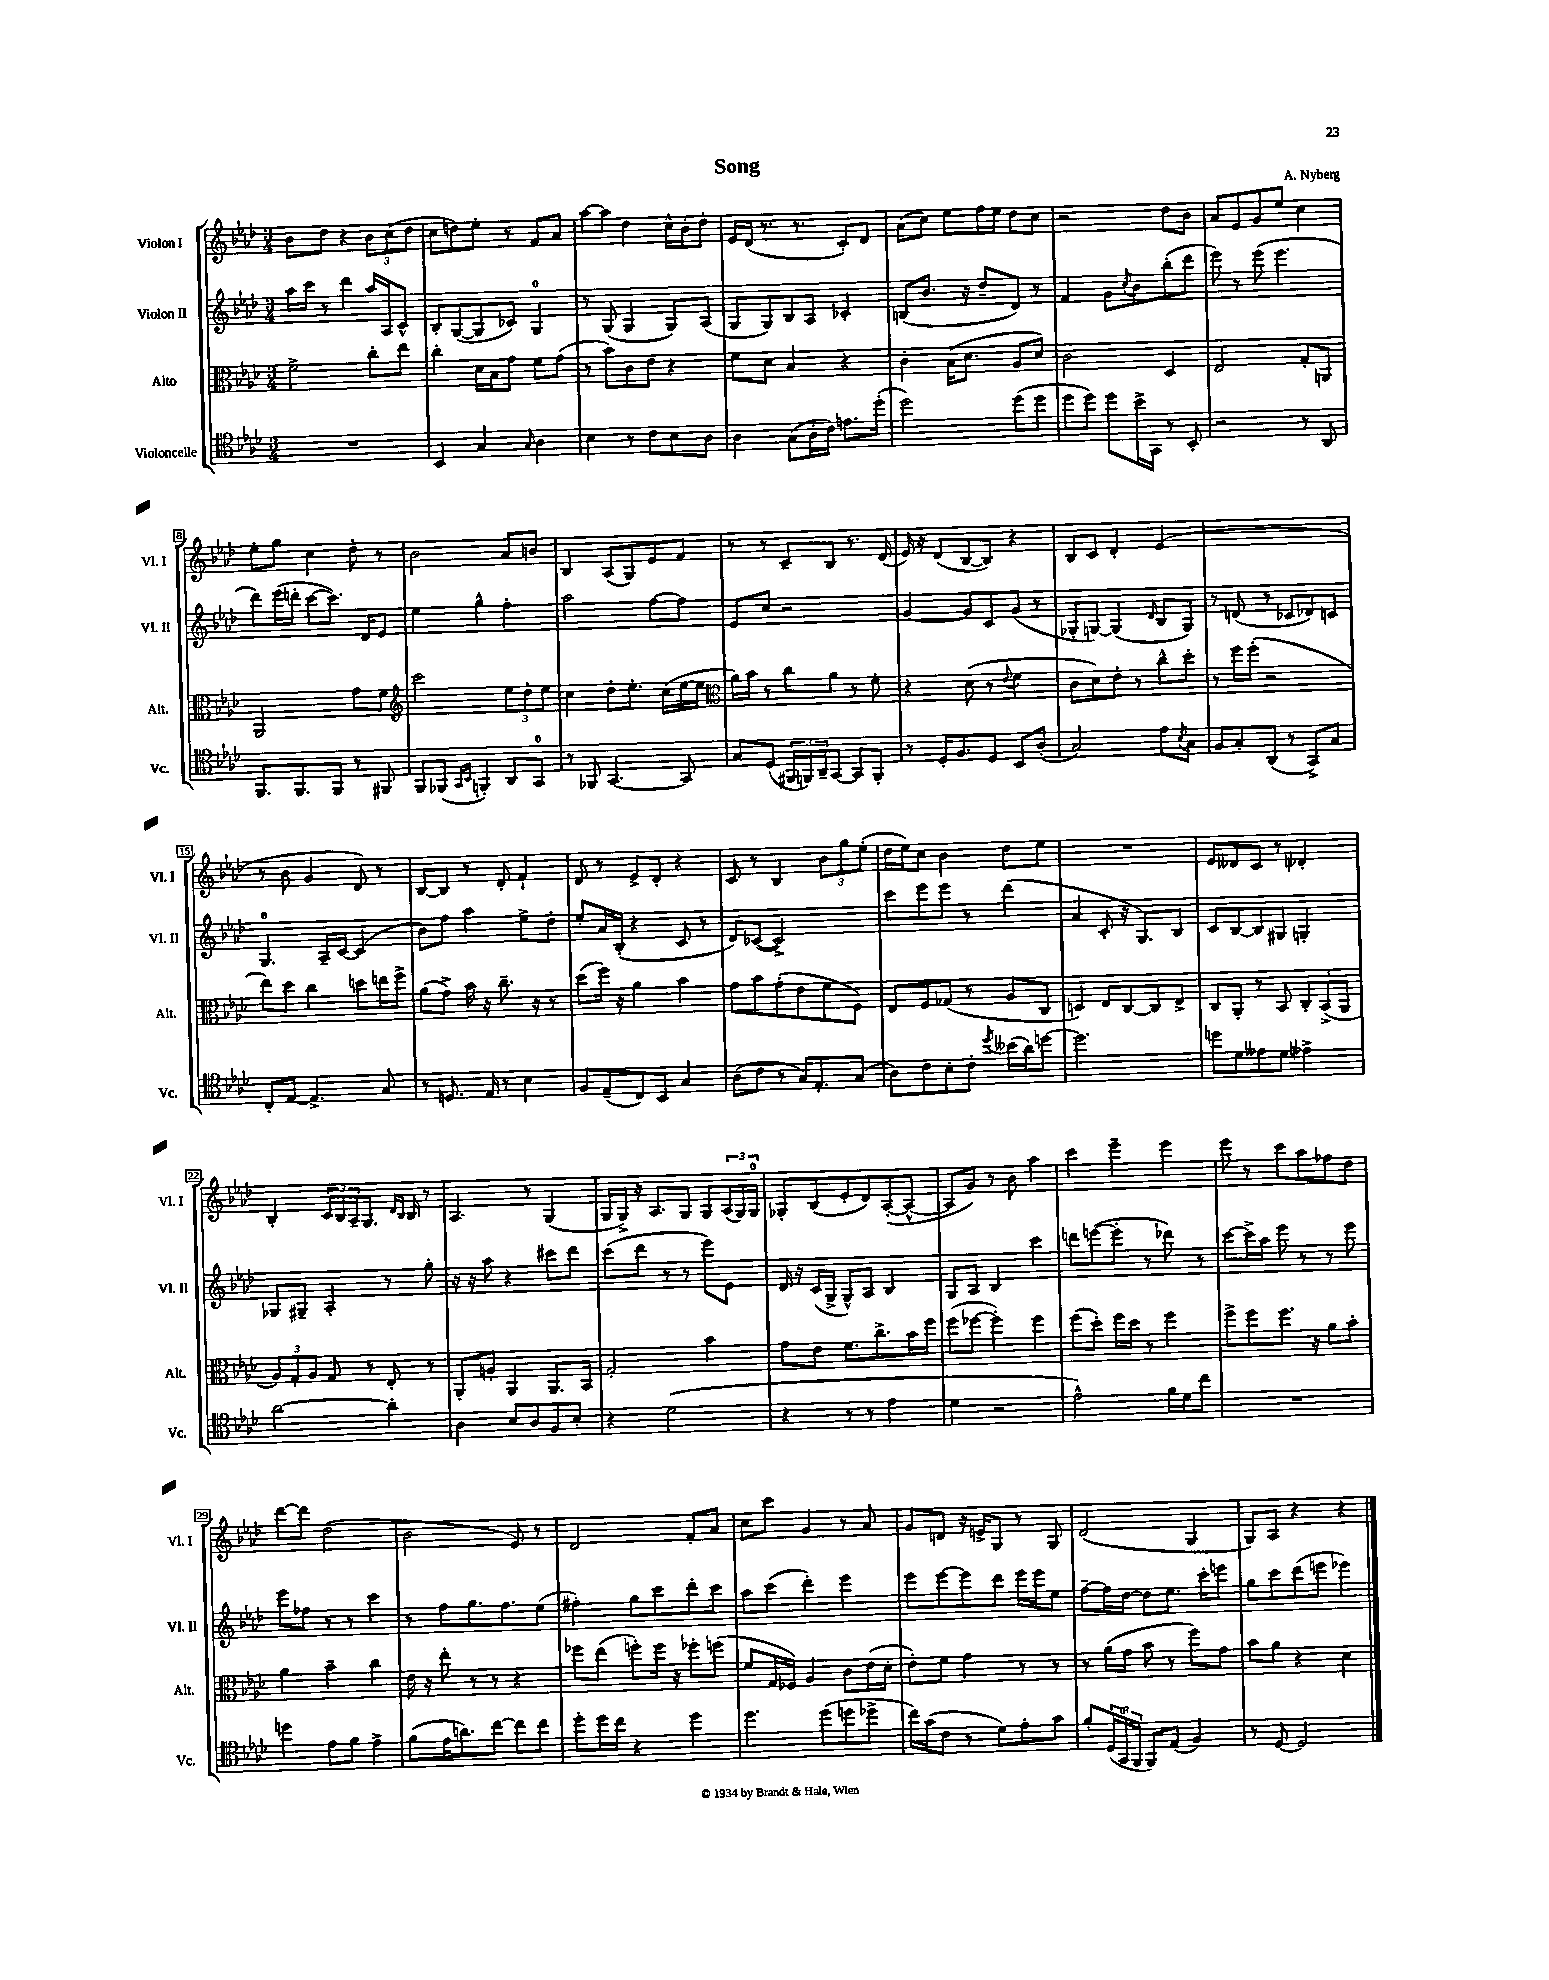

**kern	**kern	**kern	**kern
*staff4	*staff3	*staff2	*staff1
*clefC4	*clefC3	*clefG2	*clefG2
*k[b-e-a-d-]	*k[b-e-a-d-]	*k[b-e-a-d-]	*k[b-e-a-d-]
*M3/4	*M3/4	*M3/4	*M3/4
2.r	2f^	16aa-	8b-
.	.	16ccc	.
.	.	8r	8dd-
.	.	4ddd-	4r
.	8cc'	16aa-	12b-
.	.	16A-	.
.	.	.	(12cc
.	8ee-	8c^^	.
.	.	.	12dd-
=	=	=	=
4BB-	4cc'	8B-'	8cc
.	.	([8G	8dd)
4G	16d-	8G]	8ee-'
.	16B-	.	.
.	8g	8c-)	8r
16qqG	.	.	.
4A-	8f	4G	8f
.	(8g	.	8a-
=	=	=	=
4B-	8r	8r	[8aa-
.	8b-)	(8G	8aa-]
8r	8c	4G	4dd-
8c	8e-	.	.
8B-	4r	8G)	16cc^^
.	.	.	16b-'
8A-	.	(8A-	8dd-'
=	=	=	=
4A-	8f	8G	16e-
.	.	.	(16d-
.	8d-	8G)	8.r
(8G	4B-	8B-	.
.	.	.	8.r
16A-'	.	8A-	.
16c)	.	.	.
8.e	4r	4c-'	8c')
.	.	.	8d-
(16dd-'	.	.	.
=	=	=	=
2dd-)	4c'	(8B	(8a-
.	.	8.b-	8cc)
.	(16B-	.	8ee-
.	8.d-	16r	.
.	.	8dd-~	16ff
.	.	.	16ee-
(8dd-	8A-	8d-)	8dd-
8dd-	8d-)	8r	8cc
=	=	=	=
8dd-	2c	4f	2r
8dd-)	.	.	.
8dd-	.	8g	.
.	.	8qcc	.
16b-^	.	8b-	.
16GG	.	.	.
8r	4D-	(8bb-'	8dd-
8BB-'	.	8ddd-	8b-
=	=	=	=
2r	2E-	8eee-)	8a-
.	.	8r	8e-
.	.	(8eee-	8g
.	.	4.eee-	8ee-
8r	8G'	.	4cc
8AA-	8AA	.	.
=	=	=	=
8.FF	2AA-	8ddd-)	8ee-'
.	.	(16eee-	8gg
8.FF	.	16ddd'	.
.	.	[8ccc	4cc
8FF	.	8.ccc])	.
8r	8g	.	8dd-'
.	.	16d-	.
8FF#	8f	8e-	8r
=	=	=	=
*	*clefG2	*	*
8FF	2ccc	4ee-	2b-
(8FF-	.	.	.
16qqGG	.	.	.
16qqBB-	.	.	.
4FF')	.	4gg^^	.
8AA-	12ee-	4ff'	8a-
.	12dd-'	.	.
8GG	.	.	8b
.	12ee-	.	.
=	=	=	=
8r	4cc	2aa-	4B-
8FF-	.	.	.
[4.GG	8dd-'	.	(8A-
.	8.ee-'	.	8G)
.	.	[8ff	8e-
.	(16cc	.	.
8GG]	[16ee-	8ff]	8f
.	16ee-]	.	.
=	=	=	=
*	*clefC3	*	*
8G	16a-)	8e-	8r
.	16b-	.	.
(8D-	8r	8cc	8r
24FF#	8cc	2r	8c~
24FF)	.	.	.
24AA-~	.	.	.
[8GG	8a-	.	8B-
8GG]	8r	.	8.r
8FF'	8f'	.	.
.	.	.	(16d-
=	=	=	=
8r	4r	[4g	16e-)
.	.	.	16r
16D-'	.	.	(8d-
8.F	.	.	.
.	(8d-	8g]	[8B-
8D-	8r	8c	8B-])
.	8qqe-	.	.
8BB-	4f	(8g	4r
(8A-'	.	8r	.
=	=	=	=
2G)	8c	8G-'	8B-
.	8d-)	[8G)	8c
.	8e-'	(4G]	4d-'
.	8r	.	.
.	.	16qqd-	.
8e-	8cc^^	8B-	(4e-
8qB-	.	.	.
8G	8dd-'	8G)	.
=	=	=	=
8F	8r	8r	2.r
8G'	16ff	(8d	.
.	(16ff'	.	.
(8AA-	2r	8r	.
8r	.	8c-	.
8GG^)	.	8d-)	.
8G	.	8c	.
=	=	=	=
8C'	8ee-)	4.G	8r
[8E-	8dd-	.	8b-
4.E-^]	4cc	.	4g
.	.	16A-~	.
.	.	[16c	.
.	8dd	(4c]	8d-)
8G	16ee	.	8r
.	16ff^	.	.
=	=	=	=
8r	(8a-	8b-)	[8B-
8.D	8g^)	8ff	8B-]
.	16b-	4aa-	8r
16E-	16r	.	.
8r	8.cc~	.	8d-'
4B-	.	8ee-^	4f`
.	16r	.	.
.	8r	8dd-'	.
=	=	=	=
8F	(8dd-	8ee-'	8d-
(8E-~	16ff)	16a-	8r
.	16r	(16B-'	.
8C)	4a-	4r	8e-^
8BB-	.	.	8d-'
4G	4b-	8c	4r
.	.	8r	.
=	=	=	=
(8A-	8g	8d-)	8c
8c	8b-	([8c-	8r
8r	(8g'	2c-^])	4B-
16G)	8e-	.	.
8.E-'	.	.	.
.	8f	.	12b-
.	.	.	12gg
(8G	8F)	.	.
.	.	.	(12ee-'
=	=	=	=
8A-)	8E-	8ccc	16dd-
.	.	.	16ee-)
8c	8F	8eee-	8cc
8B-'	(8G-	8eee-	4b-
8c'	8r	8r	.
8qdd-	.	.	.
(16b--	8A-	(4ddd-	8dd-
16a-)	.	.	.
[8dd	8C	.	8ee-
=	=	=	=
2.dd]	4D)	4a-	2.r
.	8E-	8c'	.
.	[8C	16r	.
.	.	8.G)	.
.	8C]	.	.
.	8E-^	8B-	.
=	=	=	=
8dd	8C	8c	8e-
8d-	8AA-'	[8B-	8d--
8e--	8r	8B-]	8c
8d-	8BB-	8G#	8r
4e-^	12C'	4G'	4d-'
.	(12BB-^	.	.
.	12AA-	.	.
=	=	=	=
[2a-	12A-)	8G-	4B-'
.	12G'	.	.
.	.	8G#~	.
.	12A-	.	.
.	8G	4A-'	24c
.	.	.	24B-
.	.	.	24A-~
.	8r	.	8.G
4a-']	8E-'	8r	.
.	.	.	16qqd-
.	.	.	16qqB-
.	.	.	16B-
.	8r	8gg'	8r
=	=	=	=
4A-	8AA-'	16r	4.A-
.	.	16r	.
.	8A'	8aa-	.
8B-	4AA-	4r	.
8A-	.	.	8r
8F	8.AA-	8ccc#	(4G
8B-'	.	8ddd-	.
.	16BB-	.	.
=	=	=	=
4r	2G'	(8ccc	16G
.	.	.	16G^)
.	.	8ddd-	16r
.	.	.	8.A-
(2d-	.	8r	.
.	.	8r	8G
.	4b-	8eee-)	8G
.	.	8e-	(24A-
.	.	.	24G)
.	.	.	24G
=	=	=	=
4r	8g	16d-	8G-'
.	.	16r	.
.	8e-	(16c	(8B-
.	.	16G^	.
8r	8.f	8G^^)	8e-'
8r	.	8A-	8d-)
.	8.cc^	.	.
4e-	.	4B-	([8A-'
.	16b-	.	8A-^^_
.	16ff	.	.
=	=	=	=
4d-	(8ff	8G	8A-]
.	[8ff-	8A-	8g)
2r	4ff-'])	4B-	8r
.	.	.	8b-
.	4ff-	4ccc	4aa-
=	=	=	=
2e-^^)	(8ff	8ddd	4ccc
.	8dd-')	([8eee	.
.	16ff	8eee']	4eee-~
.	16dd-	.	.
.	8r	8r	.
16f	4ff	8ddd-)	4eee-
16d-	.	.	.
8cc	.	8r	.
=	=	=	=
2.r	8ff^	[8ccc	8eee-
.	8ff	16ccc^]	8r
.	.	16aa-	.
.	8.ff	8eee-	8ccc
.	.	8r	8aa-
.	16r	.	.
.	8a-	8r	8ff-
.	8b-'	8eee-	8dd-
=	=	=	=
4dd	4a-	8eee-	[8ddd-
.	.	8ff-	8ddd-]
8e-	4b-~	8r	(2dd-
8f	.	8r	.
4e-^	4cc	4ccc	.
=	=	=	=
(8f	16e-	8r	2b-
.	16r	.	.
16e-	8ee-'	8ff	.
8.a)	.	.	.
.	8r	8.gg	.
[8cc	8r	.	.
.	.	8.ff	.
8cc]	4r	.	8e-)
8cc	.	(8ee-	8r
=	=	=	=
8dd-'	8ff-	4ff#')	2d-
16dd-	(8ee-	.	.
16cc	.	.	.
4r	8ff')	8gg	.
.	16ff	8ccc	.
.	16r	.	.
4dd-	8ff-'	8ddd-'	8f'
.	(8ff	8ccc	8a-
=	=	=	=
4.dd-	8f	8aa-	8cc
.	16G	(8ccc	8ccc
.	16F-)	.	.
.	4A-	4ddd-')	4g
(8dd-	.	.	.
8dd	8c	4eee-	8r
8dd-^	(16e-	.	8a-
.	16d-'	.	.
=	=	=	=
16cc)	8e-')	8eee-	8g
(16g	.	.	.
8c	8f	[8eee-	8d
8r	4g	8eee-]	16r
.	.	.	16e^
8d-)	.	8ddd-	8G
8e-'	8r	16eee-	8r
.	.	16eee-	.
8g	8r	8ee-	8G
=	=	=	=
8f'	8r	[8ff~	(2d-
(24D-	(16a-	16ff]	.
24GG	.	.	.
.	16g	[16dd-	.
24FF	.	.	.
8FF)	8b-	8dd-]	.
(8E-	8r	8.ee-	.
4F)	8ff)	.	4G
.	.	16ccc'	.
.	8g	8eee	.
=	=	=	=
8r	8b-	8gg	8G)
[8D-	8a-	8ccc	8A-
2D-]	4r	(8ddd-	4r
.	.	8eee	.
.	4d-	4eee-)	4r
==	==	==	==
*-	*-	*-	*-
